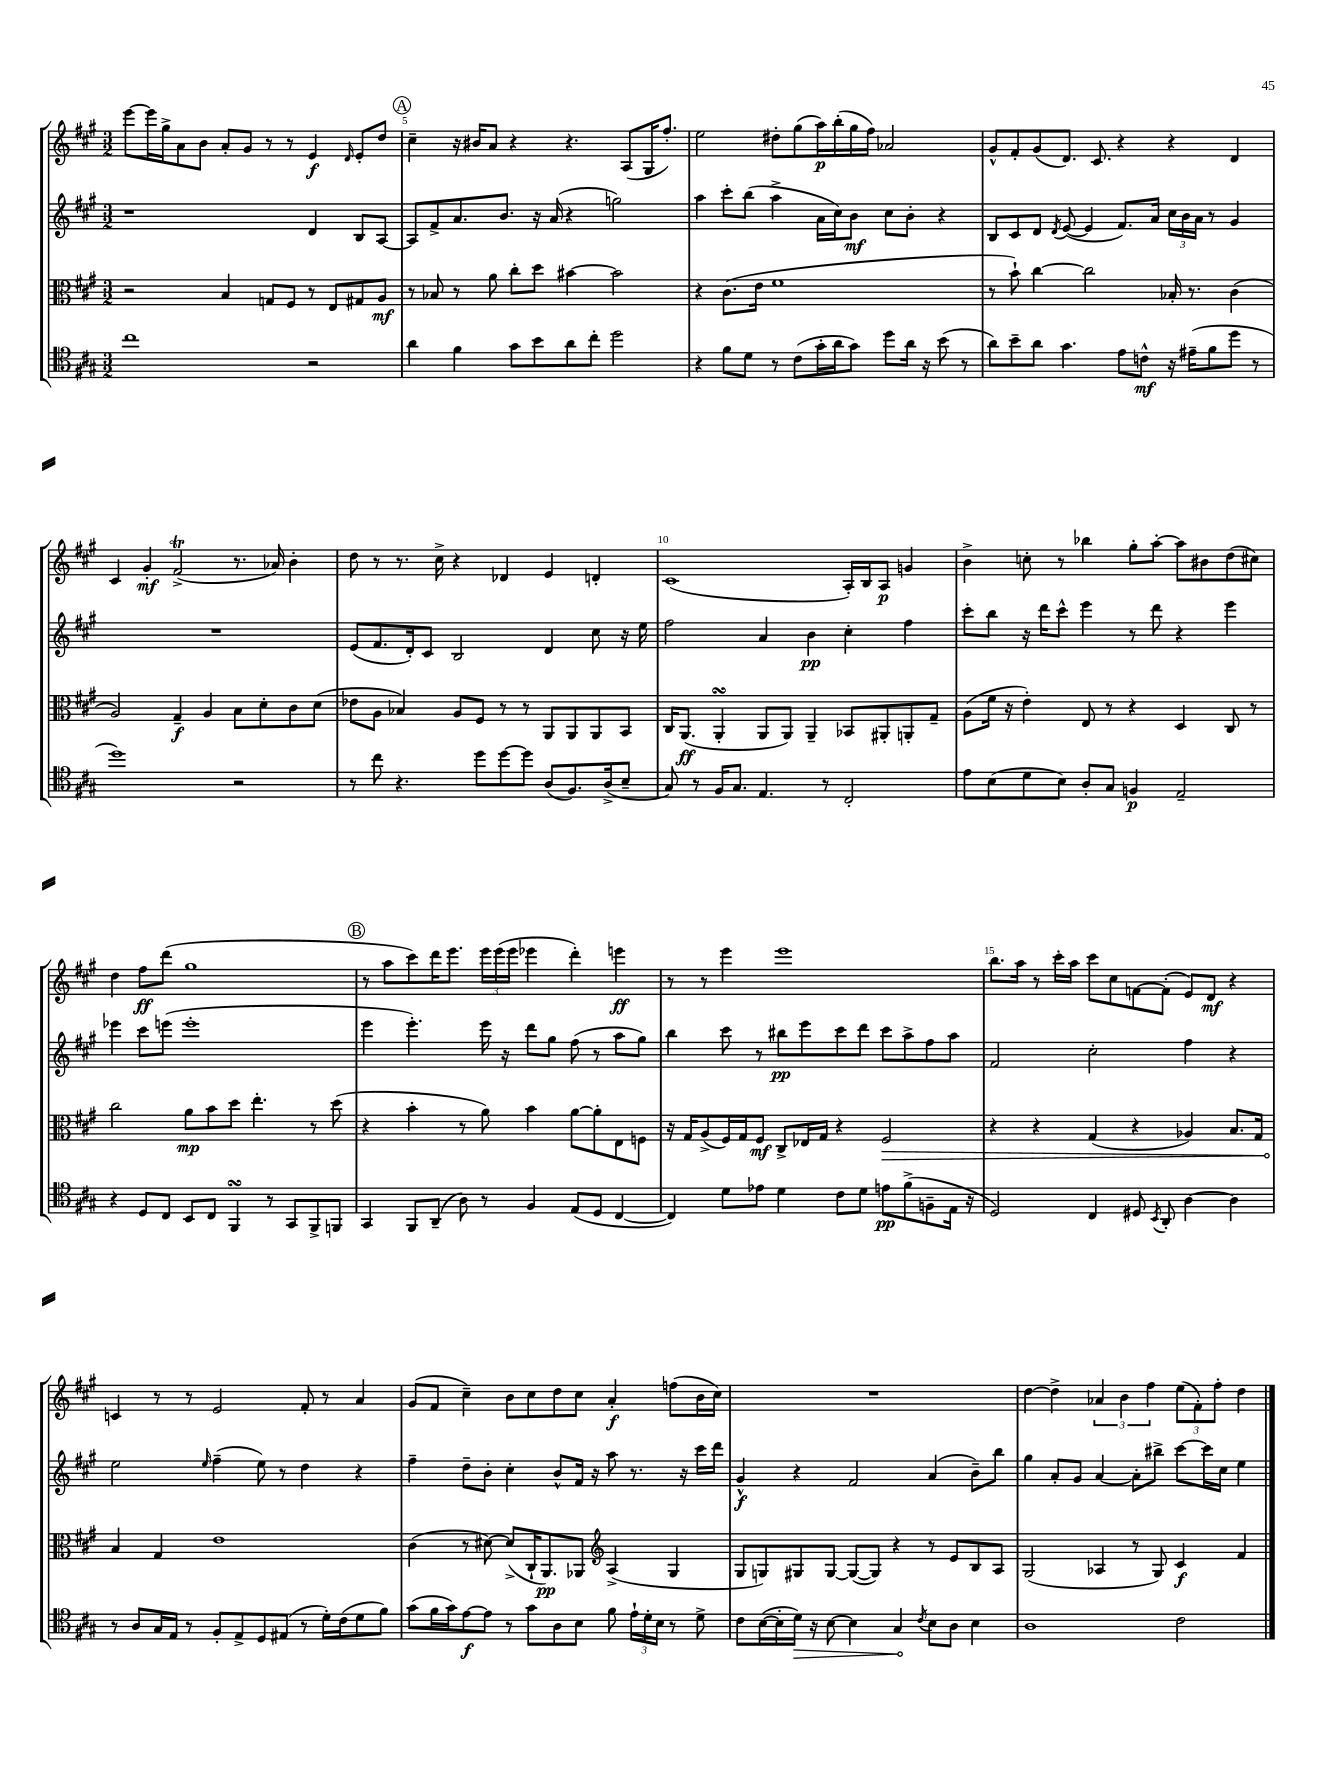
<<
\new StaffGroup <<
\new Staff = "s0" {
    \clef treble \key a \major \numericTimeSignature \time 3/2
    \autoBeamOff e'''8[~ e'''16 gis''16-> a'8 b'8] a'8[-. gis'8] r8 r8 e'4\f \grace { d'16 } e'8[-. d''8] |
    \mark \markup { \circle "A" } cis''4-- r16 bis'16[ a'8] r4 r4. a8[( gis16 fis''8.]-.) |
    e''2 dis''8[-. gis''8( a''16\p) b''16-.( gis''16 fis''16]) aes'2 |
    gis'8[-^ fis'8-. gis'8( d'8.]) cis'8. r4 r4 d'4 |
    cis'4 gis'4-.\mf fis'2->\trill( r8. aes'16) b'4-. |
    d''8 r8 r8. cis''16-> r4 des'4 e'4 d'4-. |
    cis'1( a16[-.) b16 a8]\p g'4 |
    b'4-> c''8-. r8 bes''4 gis''8[-. a''8]~-. a''8[ bis'8 d''8( cis''8]) |
    d''4 fis''8[\ff d'''8]( gis''1 |
    \mark \markup { \circle "B" } r8 a''8[ cis'''8) d'''16 e'''8.] \tuplet 3/2 { e'''16[ e'''16( e'''16] } ees'''4 d'''4-.) e'''4\ff |
    r8 r8 e'''4 e'''1 |
    b''8.[ a''16] r8 cis'''16[-. a''16] cis'''8[ cis''8 f'8~ f'8]-.( e'8[) d'8]\mf r4 |
    c'4 r8 r8 e'2 fis'8-. r8 a'4 |
    gis'8[( fis'8] cis''4--) b'8[ cis''8 d''8 cis''8] a'4-.\f f''8[( b'16 cis''16]) |
    R1. |
    d''4~ d''4-> \tuplet 3/2 { aes'4 b'4 fis''4 } \tuplet 3/2 { e''8[( fis'8-.) fis''8]-. } d''4 \bar "|." |
}
\new Staff = "s1" {
    \clef treble \key a \major \numericTimeSignature \time 3/2
    \autoBeamOff r1 d'4 b8[ a8]~ |
    \mark \markup { \circle "A" } a8[ fis'8-> a'8. b'8.] r16 a'16( r4 g''2) |
    a''4 cis'''8[-. b''8]( a''4-> a'16[ cis''16) b'8]\mf cis''8[ b'8]-. r4 |
    b8[ cis'8 d'8] \acciaccatura { d'8 } e'8~( e'4 fis'8.[) a'16] \tuplet 3/2 { cis''16[ b'16 a'16] } r8 gis'4 |
    R1. |
    e'8[( fis'8. d'16-.) cis'8] b2 d'4 cis''8 r16 e''16 |
    fis''2 a'4 b'4\pp cis''4-. fis''4 |
    cis'''8[-. b''8] r16 d'''16[ cis'''8]-^ e'''4 r8 d'''8 r4 e'''4 |
    ees'''4 cis'''8[ e'''8]( e'''1-. |
    \mark \markup { \circle "B" } e'''4 e'''4.-.) e'''16 r16 d'''8[ gis''8] fis''8( r8 a''8[ gis''8]) |
    b''4 cis'''8 r8 bis''8[\pp e'''8 cis'''8 d'''8] cis'''8[ a''8-> fis''8 a''8] |
    fis'2 cis''2-. fis''4 r4 |
    e''2 \grace { e''16 } fis''4--( e''8) r8 d''4 r4 |
    fis''4-- d''8[-- b'8]-. cis''4-. b'8[-^ fis'16] r16 a''8 r8. r16 cis'''16[ d'''16] |
    gis'4-^\f r4 fis'2 a'4( b'8[--) b''8] |
    gis''4 a'8[-. gis'8] a'4~ a'8[-. bis''8]-> cis'''8[~ cis'''16 cis''16] e''4 \bar "|." |
}
\new Staff = "s2" {
    \clef alto \key a \major \numericTimeSignature \time 3/2
    \autoBeamOff r2 b4 g8[ fis8] r8 e8[ gis8 a8]\mf |
    \mark \markup { \circle "A" } r8 bes8 r8 a'8 cis''8[-. d''8] bis'4~ bis'2 |
    r4 cis'8.[( e'16] fis'1 |
    r8 b'8-!) cis''4~ cis''2 bes16-. r8. cis'4( |
    a2) gis4--\f a4 b8[ d'8-. cis'8 d'8]( |
    ees'8[ a8] bes4) a8[ fis8] r8 r8 a,8[ a,8 a,8 b,8] |
    cis16[ a,8.]\ff( a,4-.\turn a,8[ a,8]) a,4-- bes,8[ ais,8-. a,8-. gis8]-- |
    a8[( fis'16] r16 e'4-.) e8 r8 r4 d4 cis8 r8 |
    cis''2 a'8[\mp b'8 d''8] e''4.-. r8 d''8( |
    \mark \markup { \circle "B" } r4 b'4-. r8 a'8) b'4 a'8[~ a'8-. e8 f8] |
    r16 gis16[ a8->( fis16) gis16 fis8]\mf cis8[-> ees16 gis16] r4 \once \override Hairpin.circled-tip = ##t fis2\> |
    r4 r4 gis4( r4 aes4) b8.[ gis16] |
    b4\! gis4 e'1 |
    cis'4( r8 dis'8~) dis'8[->( cis16-! a,8.\pp) aes,8] \clef treble a4->( gis4 |
    gis8[ g8) gis8 gis8]~ gis8[~( gis8]) r4 r8 e'8[ b8 a8] |
    gis2( aes4 r8 gis8) cis'4\f fis'4 \bar "|." |
}
\new Staff = "s3" {
    \clef tenor \key a \major \numericTimeSignature \time 3/2
    \autoBeamOff cis''1 r2 |
    \mark \markup { \circle "A" } a'4 fis'4 gis'8[ b'8 a'8 cis''8]-. d''2 |
    r4 fis'8[ d'8] r8 cis'8[( gis'16-. a'16 gis'8]) d''8[ a'16] r16 b'8( r8 |
    a'8[) b'8-- a'8] gis'4. e'8[ c'8]-^\mf r16 eis'16[--( fis'8 d''8] r8 |
    d''1) r2 |
    r8 cis''8 r4. d''8[ d''8~ d''8] a8[( fis8.) a16->( b8]-- |
    gis8) r8 fis16[ gis8.] e4. r8 cis2-. |
    e'8[ b8( d'8 b8]) a8[-. gis8] f4\p e2-- |
    r4 d8[ cis8] b,8[ cis8] fis,4\turn r8 gis,8[ fis,8-> f,8] |
    \mark \markup { \circle "B" } gis,4 fis,8[ a,8]--( a8) r8 fis4 e8[( d8] cis4~ |
    cis4) d'8[ ees'8] d'4 cis'8[ d'8] e'8[\pp fis'8->( f8-- e16] r16 |
    d2) cis4 dis8 \acciaccatura { b,8 } a,8-. a4~ a4 |
    r8 a8[ gis16 e16] r8 fis8[-. e8-> d8 eis8]( r8 d'16[-.) cis'16( d'8 fis'8]) |
    gis'8[( fis'16 gis'16) e'8~\f e'8] r8 gis'8[ a8 b8] fis'8 \tuplet 3/2 { e'16[-! d'16-. b16] } r8 d'8-> |
    cis'8[ b16~( b16-. \once \override Hairpin.circled-tip = ##t d'16]\>) r16 b8~ b4 gis4\! \acciaccatura { cis'8 } b8[ a8] b4 |
    a1 cis'2 \bar "|." |
}
>>
>>
\layout { \context { \Score currentBarNumber = #4 \override BarNumber.break-visibility = ##(#f #t #t) barNumberVisibility = #(every-nth-bar-number-visible 5) } }
